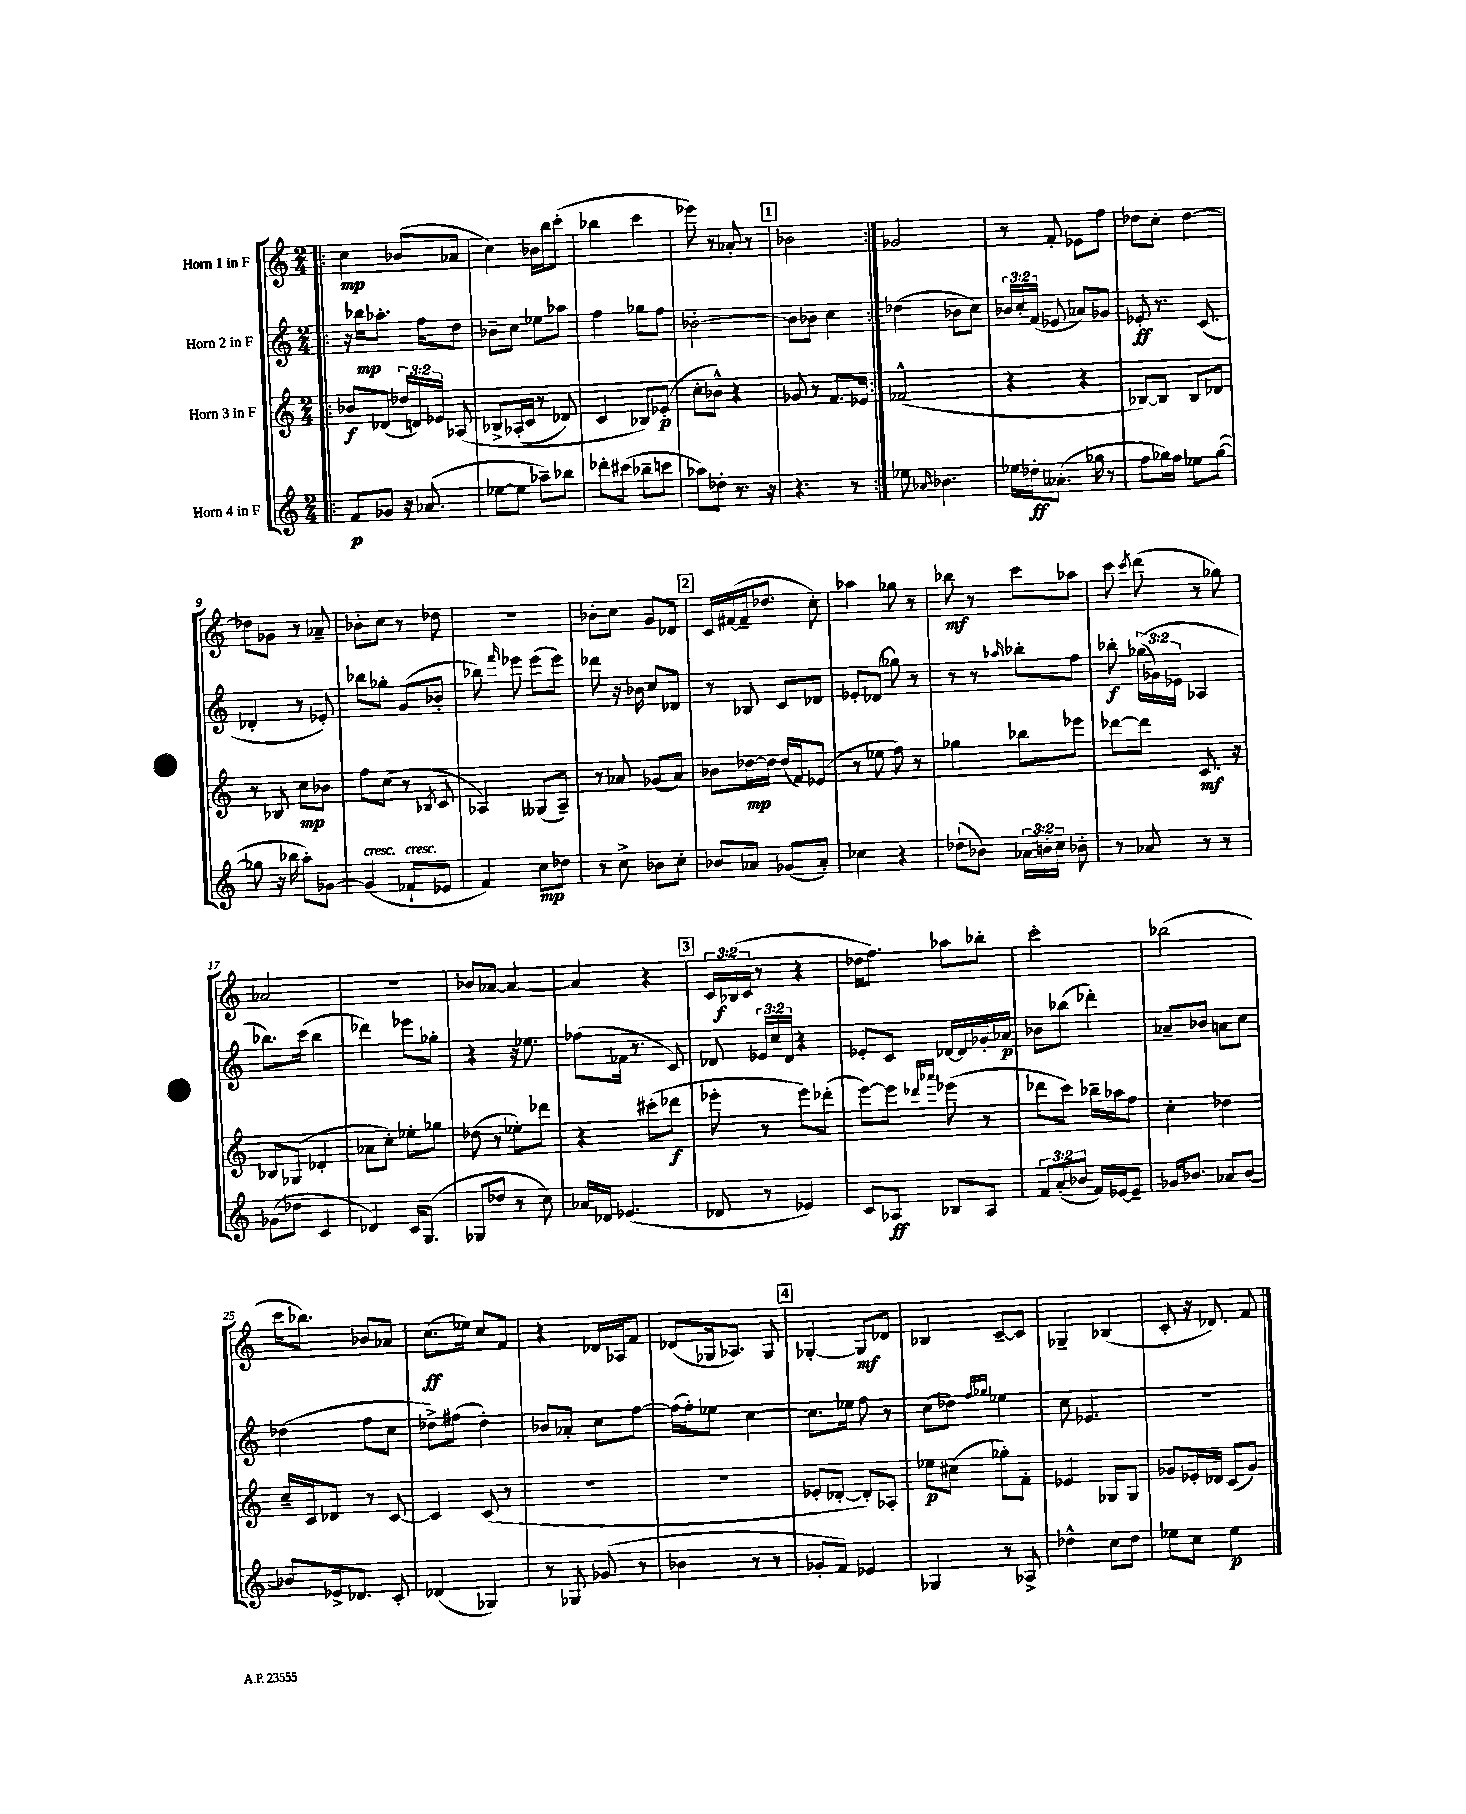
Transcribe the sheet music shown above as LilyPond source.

<<
\new StaffGroup <<
\new Staff = "s0" \with { instrumentName = "Horn 1 in F" } {
    \clef treble \key c \major \numericTimeSignature \time 2/4 \override Staff.TupletNumber.text = #tuplet-number::calc-fraction-text
    \autoBeamOff \repeat volta 2 { \bar ".|:" c''4\mp bes'8[( aes'8] |
    c''4) bes'16[ b''16 c'''8]-.( |
    bes''4 c'''4 |
    ees'''8) r8 aes'8-. r8 |
    \mark \markup { \box "1" } bes'2 | }
    ges'2 |
    r8 f'8-. ees'8[ f''8] |
    des''8[ c''8]-. des''4~ |
    des''8[ ges'8] r8 aes'8-- |
    bes'8[-. c''8] r8 des''8 |
    R2 |
    bes'8[-. c''8] g'8[ des'8] |
    \mark \markup { \box "2" } c'16[ fis'16~( fis'16-- des''8.] c''8-.) |
    aes''4 ges''8 r8 |
    bes''8\mf r8 c'''8[ aes''8] |
    c'''8 \acciaccatura { c'''8 } d'''8( r8 ges''8) |
    aes'2 |
    r2 |
    bes'8[ aes'8]~ aes'4~ |
    aes'4 r4 |
    \mark \markup { \box "3" } \tuplet 3/2 { c'16[ bes16\f( c'16] } r8 r4 |
    des''16[ f''8.]) aes''8[ bes''8]-. |
    c'''2-. |
    bes''2( |
    c'''16[ bes''8.]) bes'8[ aes'8] |
    c''8.[\ff( ees''16]) c''8[ f'8] |
    r4 des'16[ aes16 f'8] |
    des'8[( ges16 aes8.]) ges8 |
    \mark \markup { \box "4" } ges4~-. ges8[\mf des'8] |
    bes4 c'8[~-- c'8] |
    ges4-- bes4( |
    c'8-. r16 des'8.) f'8 \bar "|." |
}
\new Staff = "s1" \with { instrumentName = "Horn 2 in F" } {
    \clef treble \key c \major \numericTimeSignature \time 2/4 \override Staff.TupletNumber.text = #tuplet-number::calc-fraction-text
    \autoBeamOff \repeat volta 2 { \bar ".|:" r16 bes''16[\mp aes''8.]-. f''16[ d''8] |
    bes'8[-- c''8] ees''8[ aes''8] |
    f''4 ges''8[ f''8] |
    bes'2~-. |
    \mark \markup { \box "1" } bes'8[ bes'8] c''4 | }
    des''4( bes'8[ c''8]) |
    \tuplet 3/2 { bes'16[ c''16-. f'16]( } ees'8 aes'8[) ges'8] |
    ees'8-.\ff r8. c'8.( |
    des'4-. r8 ees'8-.) |
    bes''8[ ges''8]-. g'8[( bes'8]-. |
    bes''8) \grace { f'''16 } ees'''8 ees'''8[( ees'''8]) |
    des'''8 r16 bes'16 c''8[ des'8] |
    \mark \markup { \box "2" } r8 bes8 c'8[ des'8] |
    ees'8[-. des'8]( ges''8) r8 |
    r8 r8 \grace { aes''16 } bes''8[-. f''8] |
    bes''8-.\f \tuplet 3/2 { ges''16[(\( ges'16) ees'16] } aes4 |
    bes''8.[\) c'''16]( bes''4 |
    des'''4) ees'''8[ ges''8]-. |
    r4 r16 ees''8. |
    fes''8[( fes'16] r8. c'8) |
    \mark \markup { \box "3" } des'8 \tuplet 3/2 { ees'16[ c''16 des'16] } r4 |
    ees'8[-. c'8] des'16[~ des'16 ges'16-. aes'16]\p |
    bes'8[ bes''8]( des'''4-.) |
    aes'8[-- bes'8] a'8[ c''8] |
    des''4( f''8[ c''8] |
    des''8[->) fis''8]( des''4-.) |
    bes'8[ aes'8]-. c''8[ f''8]~ |
    f''16[( f''16-.) ees''8] c''4~ |
    \mark \markup { \box "4" } c''8.[ ees''16] f''8 r8 |
    c''8[( des''8]) \grace { f''16[ ges''16] } ees''4 |
    c''8 ees'4. |
    R2 \bar "|." |
}
\new Staff = "s2" \with { instrumentName = "Horn 3 in F" } {
    \clef treble \key c \major \numericTimeSignature \time 2/4 \override Staff.TupletNumber.text = #tuplet-number::calc-fraction-text
    \autoBeamOff \repeat volta 2 { \bar ".|:" bes'8[\f des'8]( \tuplet 3/2 { des''16[ d'16) ees'16] } aes8\( |
    bes8[-> aes16-.( c'16] r8 des'8) |
    c'4 bes8[\) ees'8]-.\p( |
    c''8[-. bes'8]-^) r4 |
    \mark \markup { \box "1" } ges'8 r8 f'8.[ ees'16] | }
    fes'2-^( |
    r4 r4 |
    bes8[~) bes8] bes8[ des'8] |
    r8 bes8 c''8[\mp bes'8] |
    f''8[ c''8]( r8 \acciaccatura { bes8 } c'8 |
    aes4) geses8[( aes8]--) |
    r8 aes'8 ges'8[( aes'8]) |
    \mark \markup { \box "2" } bes'8[ des''16~\mp des''16] des''16[( f'16) ees'8]( |
    r8 ees''8 f''8) r8 |
    ges''4 bes''8[ ees'''8] |
    des'''8[~ des'''8] c'8.\mf r16 |
    bes8[ ges8]( des'4-. |
    aes'8[ c''8]-.) ees''8[-. ges''8] |
    des''8( r8 ees''8[-.) des'''8] |
    r4 cis'''8[-.( des'''8]\f |
    \mark \markup { \box "3" } ees'''8-. r8 ees'''8[) des'''8]-.( |
    e'''8[~) e'''8] \grace { des'''16[ aes'''16] } ees'''8( r8 |
    des'''8[ c'''8]) bes''16[-- aes''16 f''8] |
    c''4-. des''4 |
    c''16[-- c'16 des'8] r8 c'8~ |
    c'4 c'8( r8 |
    R2 |
    r2 |
    \mark \markup { \box "4" } ees'8[-. des'8]~-. des'8[-.) aes8]-. |
    ees''8[\p cis''8]( ges''8[-.) f'8]-. |
    ees'4 ges8[ ges8] |
    ges'8[ ees'16-. des'16] c'8[( ges'8]) \bar "|." |
}
\new Staff = "s3" \with { instrumentName = "Horn 4 in F" } {
    \clef treble \key c \major \numericTimeSignature \time 2/4 \override Staff.TupletNumber.text = #tuplet-number::calc-fraction-text
    \autoBeamOff \repeat volta 2 { \bar ".|:" f'8[\p ges'8] r16 aes'8.( |
    ees''8[~ ees''8] aes''8[--) bes''8] |
    des'''8[-. cis'''8]( bes''8[-- c'''8] |
    aes''8[) des''8]-. r8. r16 |
    \mark \markup { \box "1" } r4. r8 | }
    ees''8 \grace { aes'16 } bes'4. |
    ees''16[ des''16-.\ff aeses'8.]-.( ges''16 r8 |
    f''8[ ges''16) f''16] ees''8[ ges''8]~( |
    ges''8 r16 bes''16 a''8[-.) ges'8]~ |
    ges'4^\markup { \italic "cresc." }( fes'8[-!^\markup { \italic "cresc." } ees'8] |
    f'4) c''8[\mp des''8] |
    r8 c''8-> bes'8[ c''8]-. |
    \mark \markup { \box "2" } bes'8[ aes'8] ges'8[( aes'8]-.) |
    ces''4 r4 |
    des''8[-!( bes'8]) \tuplet 3/2 { aes'16[ b'16-. c''16] } bes'8-. |
    r8 aes'8 r8 r8 |
    ges'8[( des''8] c'4 |
    des'4) c'16[ g8.]( |
    ges8[ des''8] r8 c''8) |
    aes'16[ des'16] ees'4.( |
    \mark \markup { \box "3" } des'8 r8 ees'4) |
    c'8[ aes8]\ff bes8[ aes8] |
    \tuplet 3/2 { f'8[ a'8-.( bes'8] } f'16[) ees'16~ ees'8]-- |
    ges'16[ bes'8.] aes'8[ bes'8]~ |
    bes'8[ ees'16-> des'8.] c'8-. |
    des'4( ges4) |
    r8 ges8 ges'8( r8 |
    bes'4 r8 r8 |
    \mark \markup { \box "4" } ges'8[-. f'8]) ees'4 |
    ges4 r8 aes8-> |
    des''4-^ c''8[ des''8] |
    ees''8[ c''8] ees''4\p \bar "|." |
}
>>
>>
